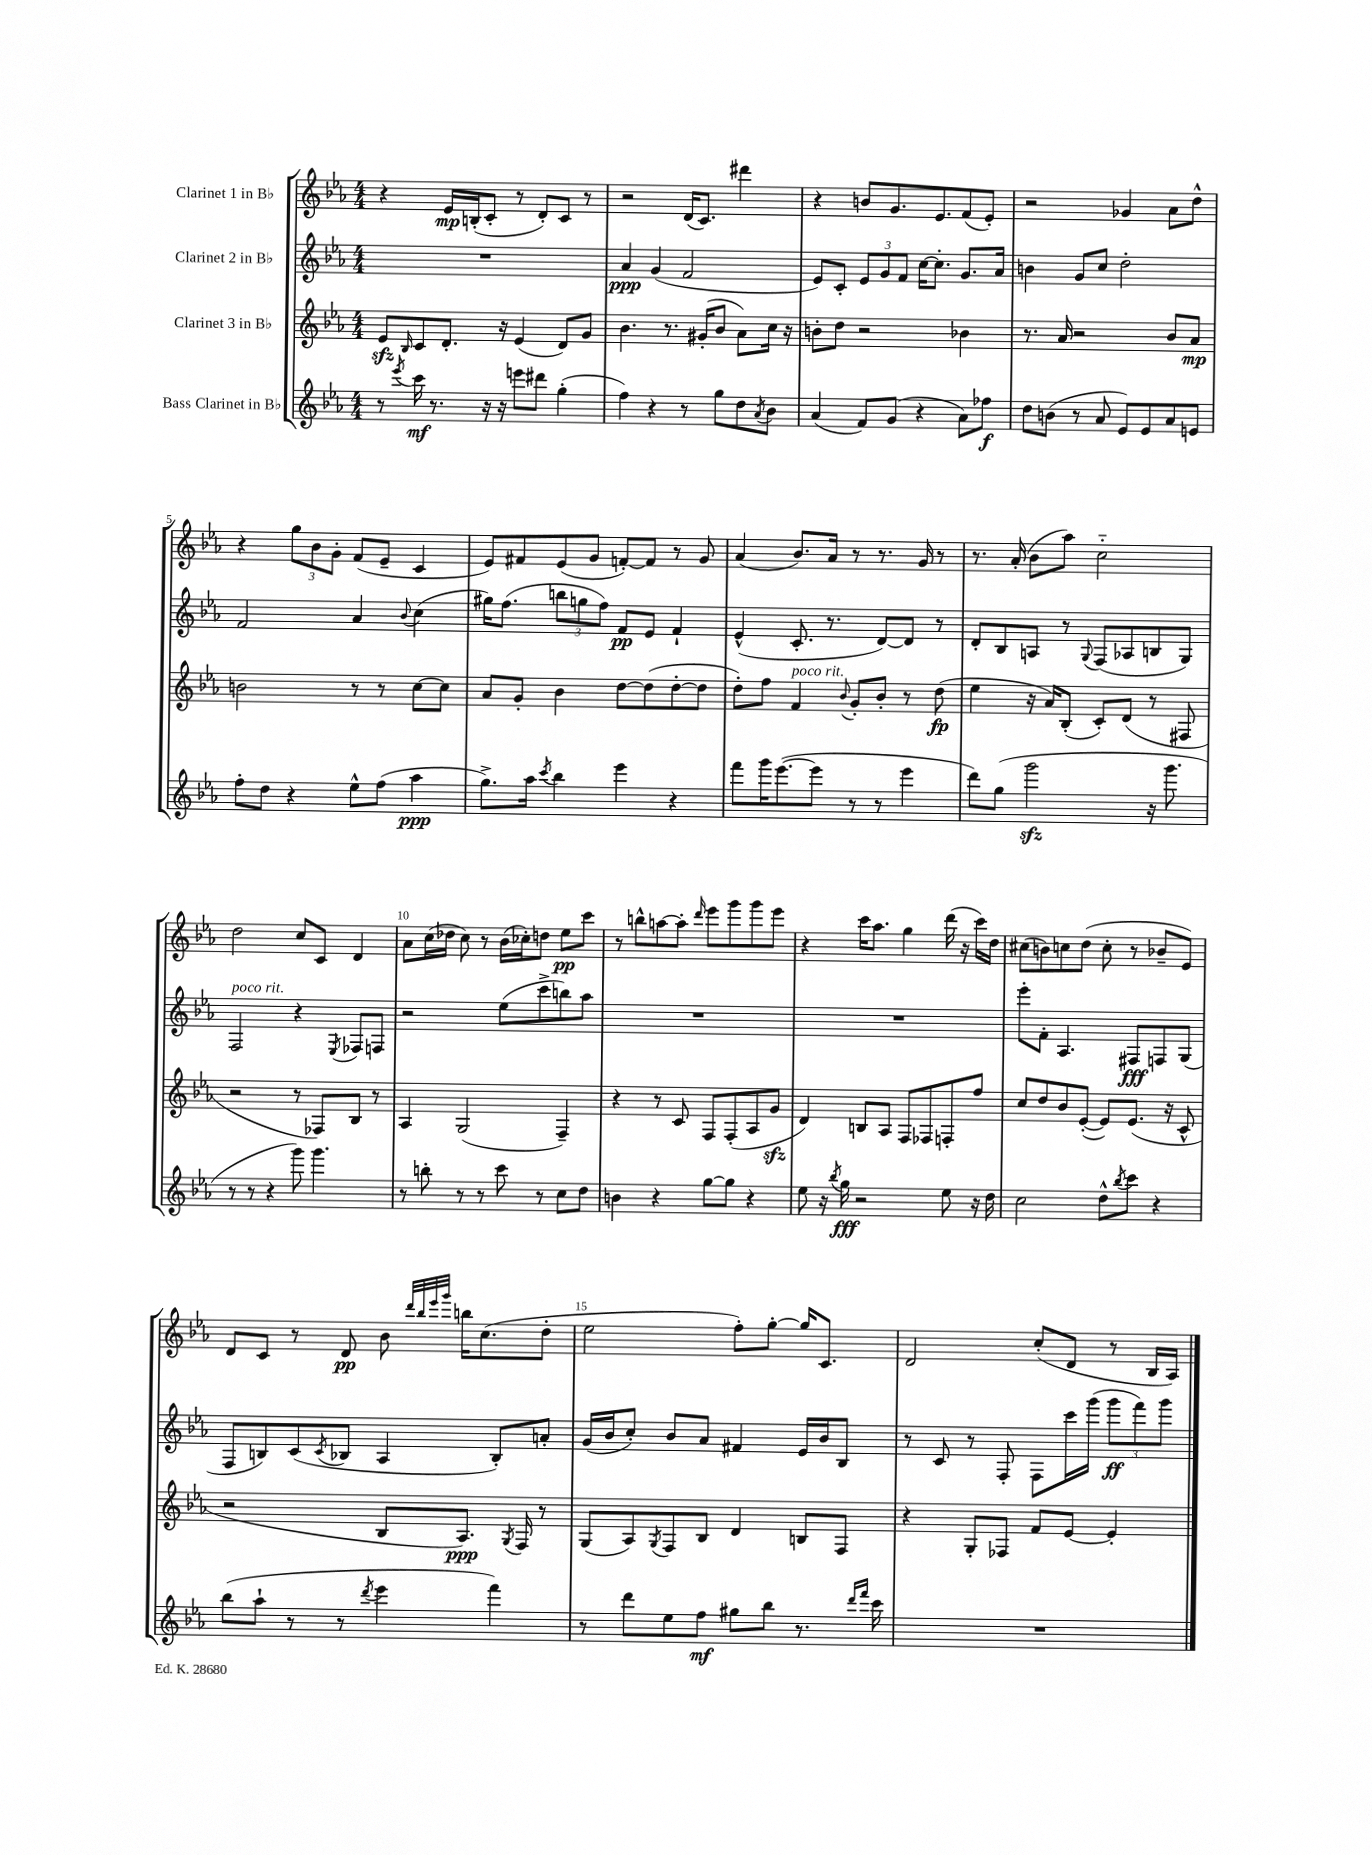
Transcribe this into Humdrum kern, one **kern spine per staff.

**kern	**kern	**kern	**kern
*staff4	*staff3	*staff2	*staff1
*clefG2	*clefG2	*clefG2	*clefG2
*k[b-e-a-]	*k[b-e-a-]	*k[b-e-a-]	*k[b-e-a-]
*M4/4	*M4/4	*M4/4	*M4/4
8r	8e-	1r	4r
8qeee-	16qqB-	.	.
16ccc	8c	.	.
8.r	.	.	.
.	8.d'	.	16e-
.	.	.	(16B'
16r	.	.	8c'
16r	16r	.	.
8eee	(4e-	.	8r
8ddd#	.	.	8d')
(4gg'	8d)	.	8c
.	8g	.	8r
=	=	=	=
4ff)	4.b-	4a-	2r
4r	.	(4g	.
.	8.r	.	.
8r	.	2f	(16d
.	(16g#'	.	8.c)
8gg	8b-	.	.
8dd	8a-)	.	4ddd#
8qa-	.	.	.
8b-	16cc	.	.
.	16r	.	.
=	=	=	=
(4a-	8b'	8e-)	4r
.	8dd	8c'	.
8f)	2r	12e-	8b
.	.	12g	.
(8g	.	.	8.g
.	.	12f	.
4r	.	[16cc	.
.	.	8.cc']	8.e-
8a-)	4b-	8.g	(8f
8ff-	.	.	8e-')
.	.	16a-	.
=	=	=	=
8dd	8.r	4b	2r
(8b	.	.	.
.	16a-	.	.
8r	2r	8g	.
8a-	.	8cc	.
8e-)	.	2dd'	4g-
8e-	.	.	.
8a-	8b-	.	8a-
8e	8a-	.	8dd^^
=	=	=	=
8ff'	2b	2f	4r
8dd	.	.	.
4r	.	.	12gg
.	.	.	12b-
.	.	.	12g'
8ee-^^	8r	4a-	(8f
(8ff	8r	.	8e-~
.	.	8qqb-	.
4aa-	[8cc	(4cc	4c
.	8cc]	.	.
=	=	=	=
8.gg^)	8a-	16gg#)	8e-)
.	.	(8.ff	.
.	8g'	.	8f#
16aa-	.	.	.
8qccc	.	.	.
4bb-	4b-	12bb	(8e-
.	.	12gg	.
.	.	.	8g
.	.	12ff)	.
4eee-	[8dd	8f	[8f')
.	(8dd]	8e-	8f]
4r	[8dd'	4f`	8r
.	8dd]	.	8g
=	=	=	=
8fff	8dd')	(4e-^^	(4a-
16ggg	8ff	.	.
([8.eee-	.	.	.
.	4f	8.c'	8.b-)
8eee-]	.	.	.
.	.	8.r	16a-
.	8qqb-	.	.
8r	8g'	.	8r
8r	8b-'	[8d)	8.r
4eee-	8r	8d]	.
.	.	.	16g
.	(8dd	8r	8r
=	=	=	=
8ddd)	4ee-	8d'	8.r
(8gg	.	8B-	.
.	.	.	(16a-'
2ggg	16r	8A	8b-
.	16a-)	.	.
.	(8B-'	8r	8aa-)
.	.	8qqG	.
.	8c')	(8F	2cc'~
.	(8d	8A-	.
16r	8r	8B	.
8.ggg	.	.	.
.	8F#	8G)	.
=	=	=	=
8r	2r	2F	2dd
8r	.	.	.
4r	.	.	.
8ggg)	8r	4r	8cc
4.ggg	8F-)	.	8c
.	.	8qE-	.
.	8B-	8F-	4d
.	8r	8F	.
=	=	=	=
8r	4A-	2r	8a-
8bb'	.	.	(16cc
.	.	.	16dd-
8r	(2G	.	8cc)
8r	.	.	8r
8ccc	.	(8ee-	(16b-
.	.	.	16cc-')
8r	.	8ccc^	8dd
8cc	4F~)	8bb)	8ee-
8dd	.	8aa-	8ccc
=	=	=	=
4b	4r	1r	8r
.	.	.	8bb^^
4r	8r	.	[8aa
.	8c	.	8aa']
.	.	.	16qqddd
[8gg	8F	.	8eee-
8gg]	(8F'	.	8ggg
4r	8A-	.	8ggg
.	8g	.	8eee-
=	=	=	=
8ee-	4d)	1r	4r
16r	.	.	.
8qbb-	.	.	.
16gg	.	.	.
2r	8B	.	16ccc
.	.	.	8.aa-
.	8A-	.	.
.	8F	.	4gg
.	8F-	.	.
8ee-	8F'	.	(16ddd
.	.	.	16r
16r	8ff	.	16ccc)
16dd	.	.	16dd
=	=	=	=
2cc	8cc	8eee-'	(8cc#
.	8dd	8f'	8b)
.	8b-	4.A-	8cc
.	([8e-'	.	(8dd
8dd^^	8e-])	.	8cc'
8qbb-	.	.	.
8ccc	(8.e-	8F#	8r
4r	.	8F	8b-~
.	16r	.	.
.	8c^^	(8G	8e-)
=	=	=	=
(8bb-	2r	8F	8d
8aa-`	.	8B)	8c
8r	.	(8c	8r
.	.	8qc	.
8r	.	8B-	8d
8qddd	.	.	.
4eee-	8B-	4A-	8b-
.	.	.	32qqddd
.	.	.	32qqbb-
.	.	.	32qqeee-
.	.	.	32qqggg
.	8.A-)	.	16bb
.	.	.	(8.cc
4fff)	.	8B-')	.
.	8qG	.	.
.	16F	.	.
.	8r	8a'	8dd'
=	=	=	=
8r	(8G	(16g	2ee-
.	.	16b-	.
8ddd	8A-)	8cc')	.
.	8qG	.	.
8ee-	8F	8b-	.
8ff	8B-	8a-	.
8gg#	4d	4f#	8ff')
8bb-	.	.	[8gg'
8.r	8B	16e-	16gg]
.	.	16b-	8.c
.	8F	8B-	.
16qqddd	.	.	.
16qqfff	.	.	.
16ccc	.	.	.
=	=	=	=
1r	4r	8r	2d
.	.	8c	.
.	8G'	8r	.
.	8F-	8F'	.
.	8f	8F	(8cc'
.	[8e-	16ccc	8d
.	.	(16ggg	.
.	4e-']	12ggg	8r
.	.	12fff)	.
.	.	.	16B-
.	.	12ggg	.
.	.	.	16A-)
==	==	==	==
*-	*-	*-	*-
